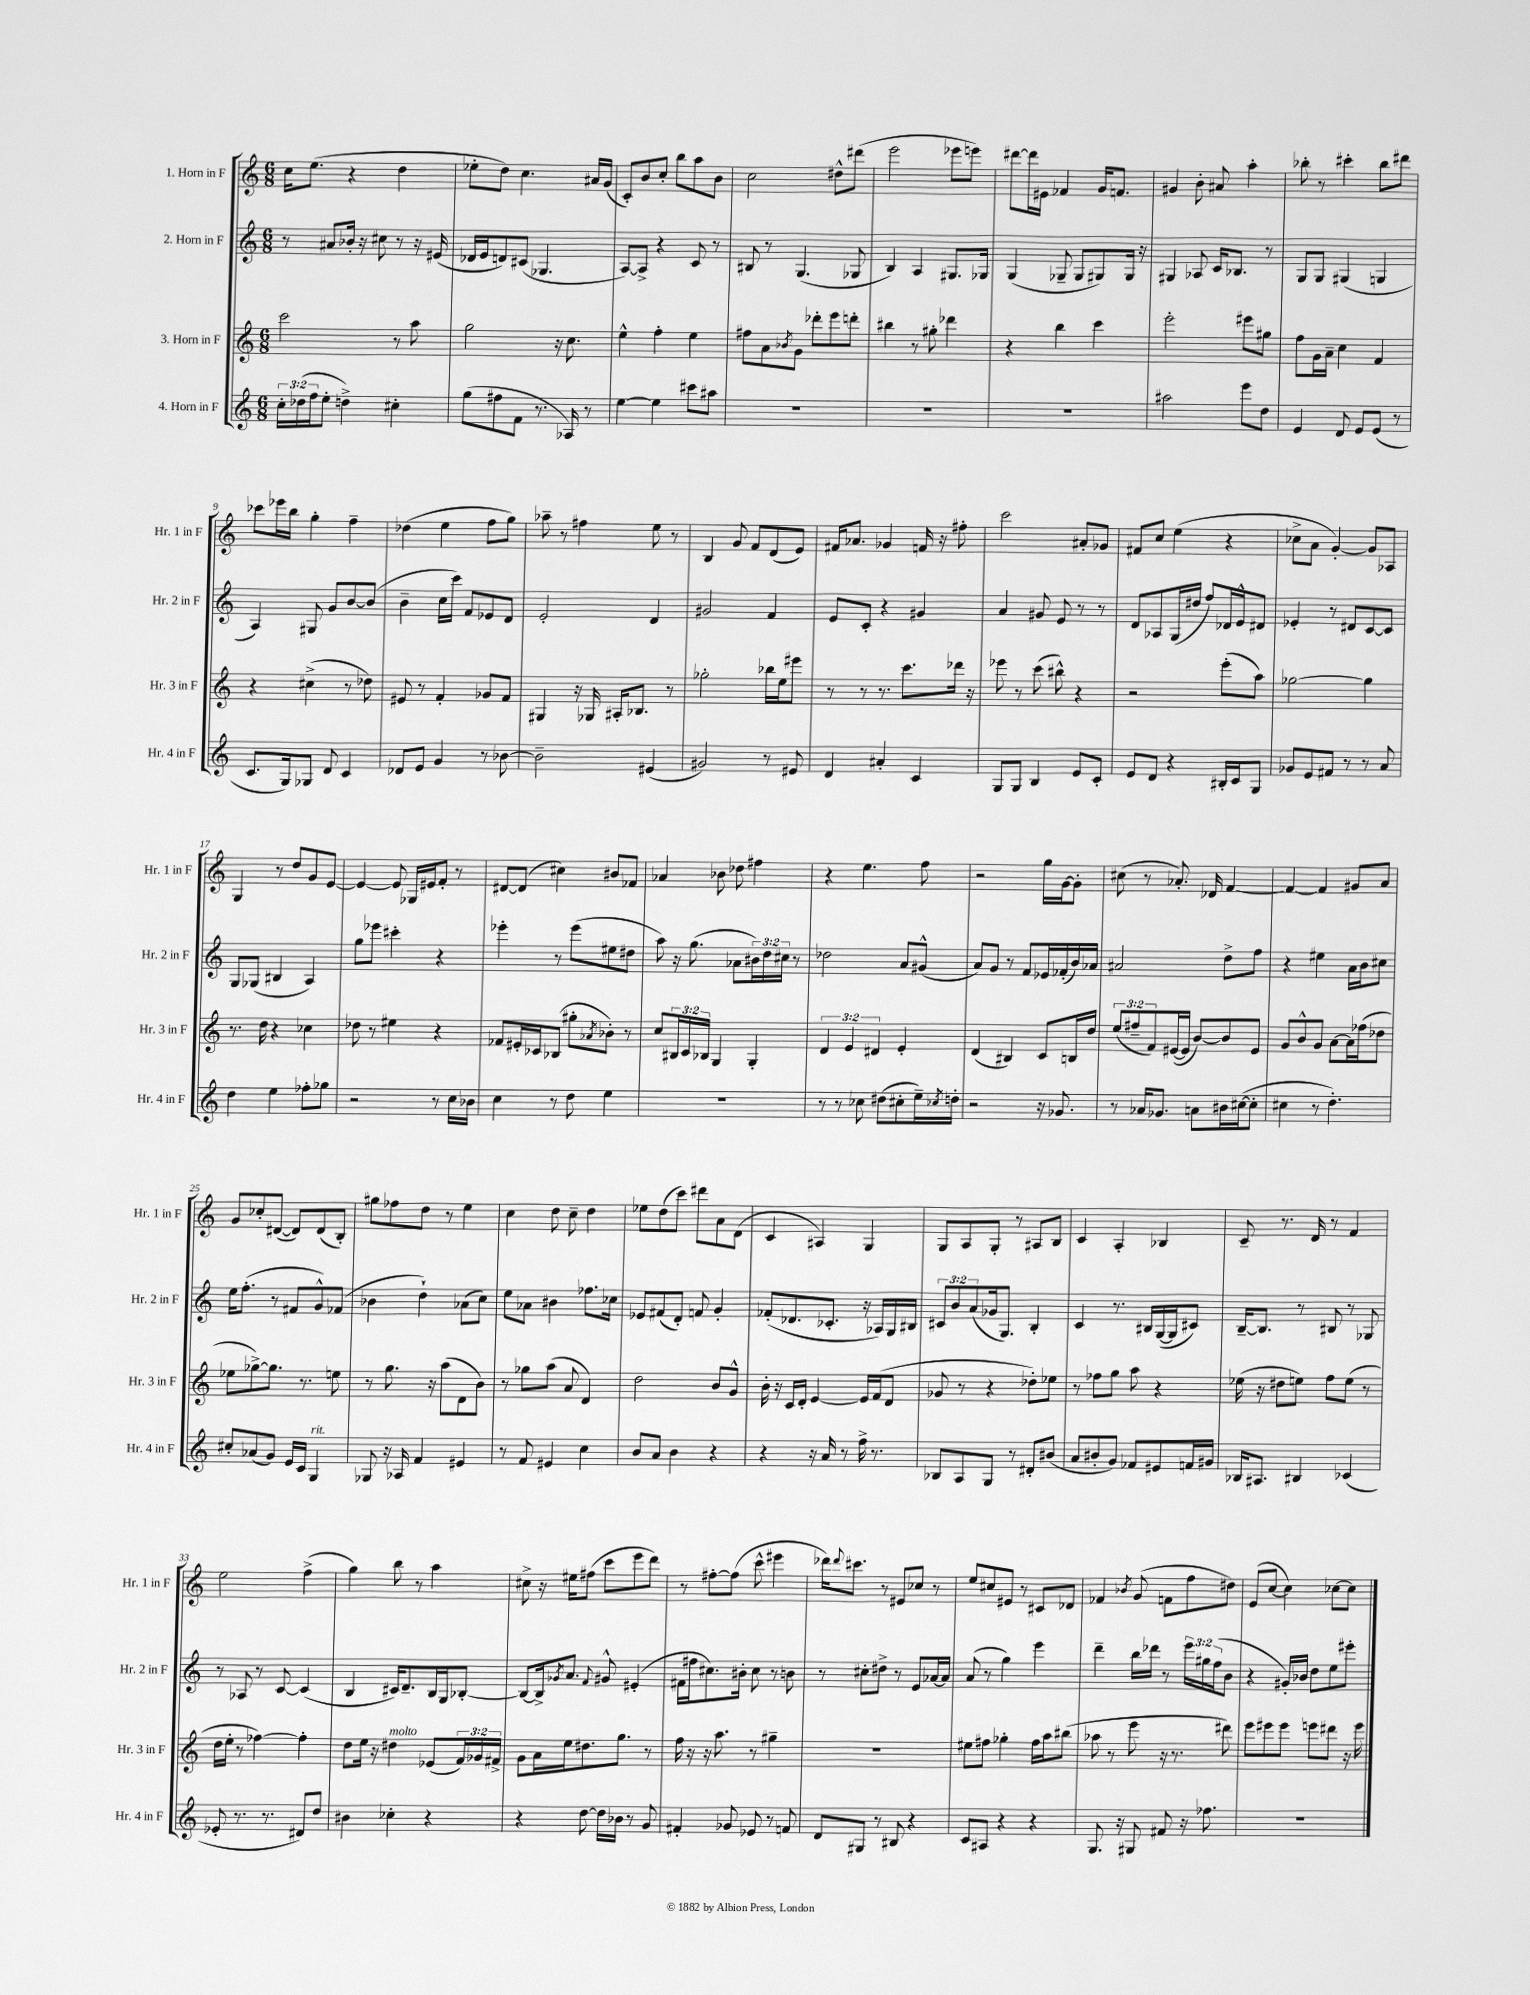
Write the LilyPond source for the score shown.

<<
\new StaffGroup <<
\new Staff = "s0" \with { instrumentName = "1. Horn in F" shortInstrumentName = "Hr. 1 in F" } {
    \clef treble \key c \major \numericTimeSignature \time 6/8
    c''16 e''8.( r4 d''4 |
    ees''8-. d''8) c''4. ais'16 g'16( |
    c'8-.) b'8 c''8-. b''8 a''8 b'8 |
    c''2 dis''8-^ dis'''8( |
    e'''2 ees'''8 e'''8) |
    dis'''8~ dis'''16 eis'16 fes'4 g'16 f'8. |
    gis'4 b'8-. ais'8 a''4-. |
    bes''8-. r8 cis'''4-. bes''8 dis'''8 |
    ces'''8 ees'''16 b''16 g''4-. f''4-- |
    des''4( e''4 f''8 g''8) |
    aes''8-- r8 fis''4 e''8 r8 |
    b4 g'8 f'8 d'8( e'8) |
    fis'16 aes'8. ges'4 f'16 r16 fis''8-. |
    c'''2 ais'8-. ges'8 |
    fis'8 c''8 e''4( r4 |
    ces''8-> a'8 g'4~-.) g'8 aes8 |
    g4 r8 d''8 g'8 e'8~ |
    e'4~ e'8 ges16 eis'16 f'8-. r8 |
    dis'8~ dis'8( cis''4) bis'8 fes'8 |
    aes'4 bes'8 des''8 fis''4 |
    r4 e''4. f''8 |
    r2 g''16 g'16~ g'8-. |
    cis''8( r8 aes'8.-.) des'16 f'4~ |
    f'4~ f'4 gis'8 a'8 |
    g'8 ces''8-. dis'8~( dis'8) dis'8( b8-.) |
    gis''8 fes''8 d''8 r8 e''4 |
    c''4 d''8 c''8-- d''4 |
    ees''8 d''8( c'''8) dis'''8 a'8 d'8( |
    c'4 ais4) g4 |
    g8 a8 g8-. r8 ais8 b8 |
    c'4 a4-. bes4 |
    c'8-- r8. d'16 r8 f'4 |
    e''2 f''4->( |
    g''4) b''8 r8 a''4 |
    cis''8-> r16 eis''16 fis''8( c'''8 e'''8 d'''8) |
    r8 fis''8~-. fis''8( c'''8-^ eis'''4 |
    des'''16) \appoggiatura { des'''8 } cis'''8. r8 eis'8 ces''8 r8 |
    e''8 cis''8 eis'8 r8 cis'8 des'8 |
    fes'4 \acciaccatura { bes'8 } g'8( f'8 f''8 dis''8) |
    e'8( c''8~ c''4) ces''8~ ces''8 \bar "|." |
}
\new Staff = "s1" \with { instrumentName = "2. Horn in F" shortInstrumentName = "Hr. 2 in F" } {
    \clef treble \key c \major \numericTimeSignature \time 6/8 \override Staff.TupletNumber.text = #tuplet-number::calc-fraction-text
    r8 ais'8 bes'16-. r16 cis''8 r8 r16 eis'16( |
    des'16 e'16 d'8) cis'8( ges4. |
    a8~) a8-> r4 c'8 r8 |
    bis8 r8 g4.( ges8 |
    b4) a4 gis8. ges16 |
    g4( ges8-- ges8 gis8) gis16 r16 |
    gis4 aes8 c'16 bes8. r8 |
    g8 g8 gis4( g4 |
    a4) gis8 g'8 b'8~ b'8( |
    b'4-- c''16 c'''16) f'8 ees'8 d'8 |
    e'2-. d'4 |
    gis'2 f'4 |
    e'8 c'8-. r4 gis'4 |
    a'4 gis'8 e'8 r8 r8 |
    d'8 aes8 g16( dis''16 f''8) des'16 e'16-^ dis'8 |
    ees'4-. r8 dis'8 c'8~ c'8 |
    g8 ges8( bis4 a4) |
    g''8 ees'''8 cis'''4-. r4 |
    ees'''4-. r8 ees'''8( eis''8 dis''8 |
    a''8) r16 g''8.( aes'8 \tuplet 3/2 { bis'16) d''16 cis''16 } r8 |
    des''2 a'8 gis'8-^( |
    a'8) g'8 r8 f'8 ees'16 fes'16-.( b'16) aes'16 |
    ais'2 d''8-> f''8 |
    r4 eis''4 a'16 b'16 cis''8 |
    e''16 f''8.-.( r8 fis'8 g'8-^) fes'8( |
    bes'4 d''4-!) aes'8( c''8) |
    e''8 aes'8 bis'4 fes''8. ces''16 |
    ees'8 fis'8( d'8-.) f'8 g'4-. |
    fes'8-.( des'8. ces'8.-. r16 aes16) g16 bis16 |
    \tuplet 3/2 { cis'8 b'8 a'8( } ges'16 g8.) b4-. |
    c'4 r8. bis16 g16~( g16 cis'8) |
    b16~-- b8. r8 bis8 r8 ges8 |
    r8 aes8 r8 c'8~ c'4( |
    b4 cis'16) d'8.-- b16 g16 bes8~-. |
    bes8~ bes16-> \acciaccatura { ges'8 } a'8. \appoggiatura { f'8 } gis'8-^ eis'4-.( |
    fis'16 fis''16 cis''8.) bis'16-. cis''8 r8 b'8 |
    r8 cis''8-. dis''8-> r8 e'8 aes'16~ aes'16 |
    a'8( r8 g''4) e'''4 |
    d'''4-- b''16 des'''16 r8 \tuplet 3/2 { e'''16 gis''16 f''16( } b'8 |
    r4 gis'16-.) bes'16 d''8 e''8 eis'''8-. \bar "|." |
}
\new Staff = "s2" \with { instrumentName = "3. Horn in F" shortInstrumentName = "Hr. 3 in F" } {
    \clef treble \key c \major \numericTimeSignature \time 6/8 \override Staff.TupletNumber.text = #tuplet-number::calc-fraction-text
    c'''2 r8 a''8 |
    g''2 r16 c''8. |
    e''4-^ f''4-. e''4 |
    fis''8 a'8 \acciaccatura { bes'8 } g'8 des'''8-. e'''8 d'''8-. |
    bis''4 r8 gis''8-. des'''4 |
    r4 b''4 c'''4 |
    e'''2-. eis'''8 gis''8 |
    f''8 g'16 a'16-- c''4 f'4 |
    r4 cis''4->( r8 des''8) |
    eis'8 r8 f'4-. ges'8 f'8 |
    gis4 r16 ges16 ais16-. bes8. r8 |
    ges''2-. bes''16 e''16 eis'''8 |
    r8 r8 r8. c'''8. des'''16 r16 |
    ees'''8 r8 c'''8( bis''8-^) r4 |
    r2 e'''8-.( a''8) |
    ges''2~ ges''4 |
    r8. d''16 r4 ces''4 |
    des''8 r8 eis''4 r4 |
    fes'8 eis'16-. ces'16 bes8( gis''8-. \acciaccatura { aes'8 } bes'8-.) r8 |
    c''8 \tuplet 3/2 { bis16 c'16 bes16 } g4 g4-. |
    \tuplet 3/2 { d'4 e'4 dis'4 } e'4-. |
    d'4( bis4) c'8 b16 d''16 |
    \tuplet 3/2 { e''8( fis''8-- f'8) } eis'16~( eis'16 b'8~) b'8 eis'8 |
    g'8 b'8-^ g'8 a'8~ a'16 fes''16( des''8 |
    ees''8 ges''8~->) ges''8. r8. e''8 |
    r8 g''8. r16 a''8( d'8 b'8) |
    r8 ges''8 a''8( a'8 d'4) |
    d''2 b'8 g'8-^ |
    b'16-. r16 c'16 d'16-. e'4~ e'16 f'16( d'8 |
    ges'8 r8 r4 des''8-.) ees''8 |
    r8 fes''8 g''8 a''8 r4 |
    ees''16( r16 dis''8 e''8) f''8 e''8( r8 |
    d''16 e''16-. r8 fes''4~) fes''4-. |
    d''8 e''16 r16 dis''4^\markup { \italic "molto" } ees'8( \tuplet 3/2 { f'16) ges'16 fis'16-> } |
    g'8 a'16 e''16 dis''8. g''8. r8 |
    f''16 r16 r16 a''8. r8 gis''4-- |
    R2. |
    eis''8 fis''8 ges''4-. fis''16 a''16 bis''8( |
    aes''8 r8 e'''8 r16 r8. dis'''8) |
    e'''8 eis'''8 eis'''8 e'''8 dis'''8 r16 e'''16 \bar "|." |
}
\new Staff = "s3" \with { instrumentName = "4. Horn in F" shortInstrumentName = "Hr. 4 in F" } {
    \clef treble \key c \major \numericTimeSignature \time 6/8 \override Staff.TupletNumber.text = #tuplet-number::calc-fraction-text
    \tuplet 3/2 { c''16-. des''16( f''16 } e''8-. d''4->) cis''4-. |
    g''8( fis''8 f'8 r8. aes16) r8 |
    e''4~ e''4 cis'''8 ais''8 |
    R2. |
    R2. |
    R2. |
    ais''2 e'''8 d''8 |
    e'4 d'8 e'8 e'8( r8 |
    c'8. g16) ges8 d'8 c'4 |
    des'8 e'8 g'4 r8 bes'8~ |
    bes'2-- eis'4( |
    gis'2) r8 eis'8 |
    d'4 ais'4-. c'4 |
    g8 g8 b4 e'8 c'8-. |
    e'8 d'8 r4 bis16-. c'16 g8 |
    ges'8 e'8 fis'8 r8 r8 a'8 |
    d''4 e''4 fes''8-. ges''8 |
    r2 r8 c''16 bes'16 |
    c''4 r8 d''8 e''4 |
    R2. |
    r8 r8 ces''8 dis''8( cis''8-. e''16--) \acciaccatura { ces''8 } d''16-. |
    r2 r16 ges'8. |
    r8 aes'16 ges'8. a'8 bis'16 cis''16~( cis''8-. |
    cis''4 r8 d''4.-.) |
    cis''8-. aes'8( g'8) e'16 c'16 g4^\markup { \italic "rit." } |
    ges8 r16 aes16 f'4 eis'4 |
    r8 f'8 eis'4 c''4 |
    b'8 a'8 b'4 r4 |
    r4 r16 a'16 r8 f''16-> r8. |
    bes8 a8 g8 r8 dis'8-. bis'8( |
    a'8 bis'8-. g'8) fes'8 eis'8 f'16 gis'16 |
    bes16 ais8. bis4 ces'4( |
    ees'8-. r8. r8. dis'8) d''8 |
    bis'4 ces''4-. r4 |
    r4 d''8~ d''16 bes'16 r8 g'8 |
    fis'4-. ges'8 ees'8 r8 f'8 |
    d'8 gis8 r8 bis8 r4 |
    c'8 ais8 r4 r4 |
    g8. r16 gis8 fis'8 r16 fes''8. |
    R2. \bar "|." |
}
>>
>>
